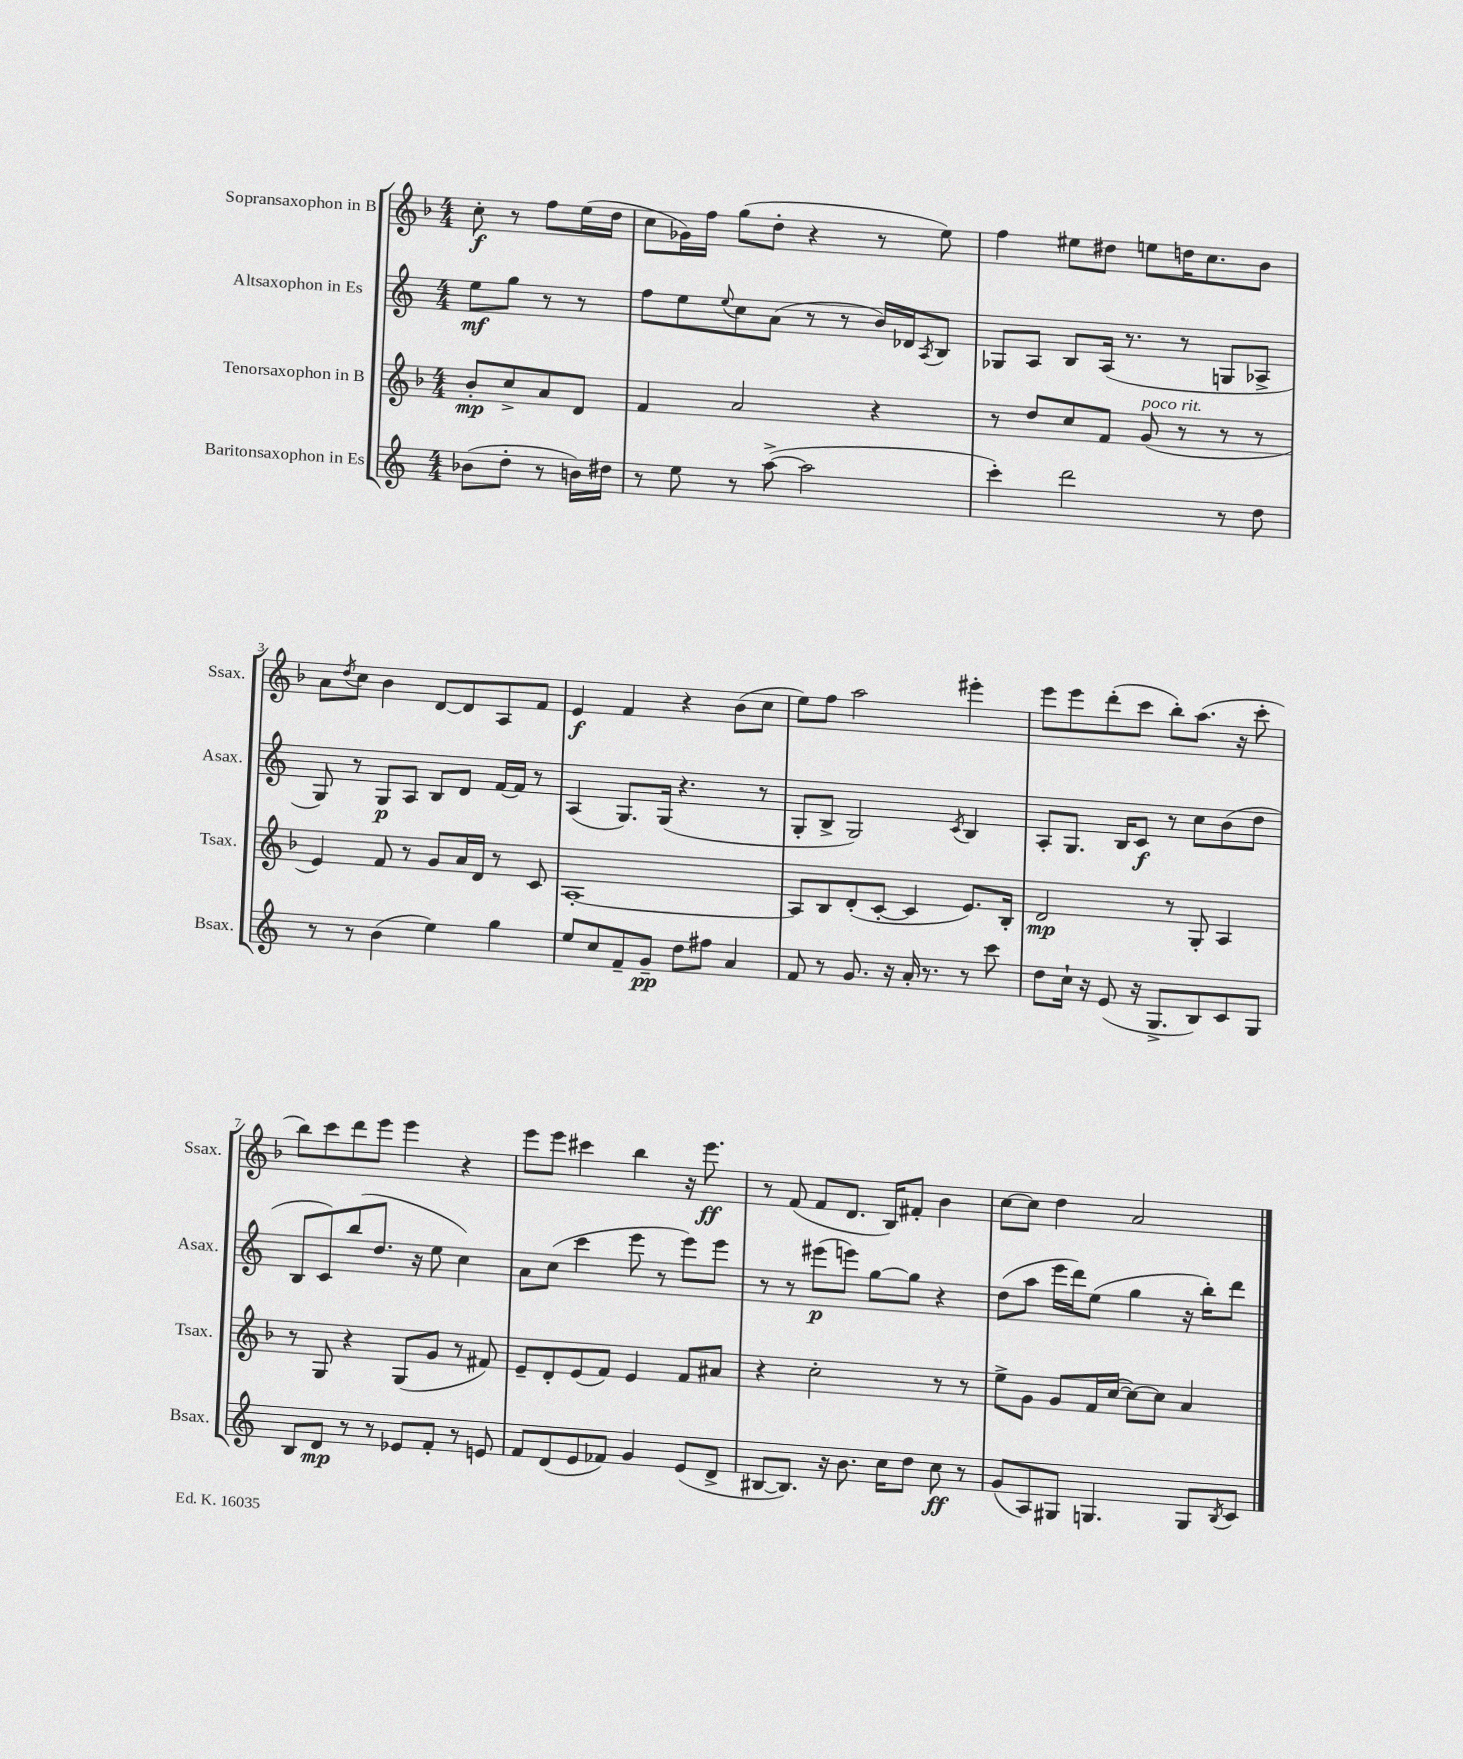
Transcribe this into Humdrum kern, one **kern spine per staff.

**kern	**dynam	**kern	**dynam	**kern	**dynam	**kern	**dynam
*part4	*part4	*part3	*part3	*part2	*part2	*part1	*part1
*staff4	*staff4	*staff3	*staff3	*staff2	*staff2	*staff1	*staff1
*I"Baritonsaxophon in Es	*	*I"Tenorsaxophon in B	*	*I"Altsaxophon in Es	*	*I"Sopransaxophon in B	*
*I'Bsax.	*	*I'Tsax.	*	*I'Asax.	*	*I'Ssax.	*
*clefG2	*	*clefG2	*	*clefG2	*	*clefG2	*
*k[]	*	*k[b-]	*	*k[]	*	*k[b-]	*
*M4/4	*	*M4/4	*	*M4/4	*	*M4/4	*
=	=	=	=	=	=	=	=
(8b-X\L	.	8b-'/L	mp	8ee\L	mf	8cc'\	f
8dd'\J	.	8cc^/	.	8gg\J	.	8r	.
8r	.	8a/	.	8r	.	8ff\L	.
16bn\LL)	.	8d/J	.	8r	.	(16ee\L	.
16dd#X\JJ	.	.	.	.	.	16dd\JJ	.
=1	=1	=1	=1	=1	=1	=1	=1
8r	.	4f/	.	8ff\L	.	8cc\L	.
8ee\	.	.	.	8ee\	.	16g-X\L)	.
.	.	.	.	.	.	16ff\JJ	.
.	.	.	.	8qqee/	.	.	.
8r	.	2a/	.	8cc\	.	(8gg\L	.
([8aa^\	.	.	.	(8a\J	.	8dd'\J	.
2aa\]	.	.	.	8r	.	4r	.
.	.	.	.	8r	.	.	.
.	.	4r	.	16b/LL)	.	8r	.
.	.	.	.	16d-X/J	.	.	.
.	.	.	.	8qA/	.	.	.
.	.	.	.	8B/J	.	8ee\)	.
=2	=2	=2	=2	=2	=2	=2	=2
4ccc'\)	.	8r	.	8G-X/L	.	4ff\	.
.	.	8dd/L	.	8A/J	.	.	.
2ddd\	.	8cc/	.	8B/L	.	8ee#X\L	.
.	.	8f/J	.	(16A/Jk	.	8dd#X\J	.
.	.	.	.	8.r	.	.	.
!	!	!LO:TX:a:i:t=poco rit.	!	!	!	!	!
.	.	(8g/	.	.	.	8een\L	.
.	.	8r	.	8r	.	16ddn\K	.
.	.	.	.	.	.	8.cc\	.
8r	.	8r	.	8Gn/L	.	.	.
8dd\	.	8r	.	8A-X^/J	.	8b-\J	.
!!LO:LB:g=z
=3	=3	=3	=3	=3	=3	=3	=3
8r	.	4e/)	.	8G/)	.	8a\L	.
.	.	.	.	.	.	8qdd/	.
8r	.	.	.	8r	.	8cc\J	.
(4b\	.	8f/	.	8G/L	p	4b-\	.
.	.	8r	.	8A/J	.	.	.
4ee\)	.	8g/L	.	8B/L	.	[8d/L	.
.	.	16a/L	.	8d/J	.	8d/]	.
.	.	16d/JJ	.	.	.	.	.
4gg\	.	8r	.	[16f/LL	.	8A/	.
.	.	.	.	16f/JJ]	.	.	.
.	.	8c/	.	8r	.	8f/J	.
=4	=4	=4	=4	=4	=4	=4	=4
8ee/L	.	[1A'	.	(4A/	.	4e/	f
8cc/	.	.	.	.	.	.	.
8f~/	.	.	.	8.G/L)	.	4f/	.
8g~/J	pp	.	.	.	.	.	.
.	.	.	.	(16G/Jk	.	.	.
8dd\L	.	.	.	4.r	.	4r	.
8ff#X\J	.	.	.	.	.	.	.
4a/	.	.	.	.	.	(8b-\L	.
.	.	.	.	8r	.	8cc\J	.
=5	=5	=5	=5	=5	=5	=5	=5
8f/	.	8A/L]	.	8G'/L	.	8ee\L)	.
8r	.	8B-/	.	8B^/J	.	8ff\J	.
8.g/	.	(8d'/	.	2G/)	.	2aa\	.
.	.	[8c'/J	.	.	.	.	.
16r	.	.	.	.	.	.	.
16a'/	.	4c/]	.	.	.	.	.
8.r	.	.	.	.	.	.	.
.	.	.	.	8qc/	.	.	.
8r	.	8.e/L)	.	4B/	.	4eee#X'\	.
8ccc\	.	.	.	.	.	.	.
.	.	16B-'/Jk	.	.	.	.	.
=6	=6	=6	=6	=6	=6	=6	=6
8dd\L	.	2d/	mp	8A'/L	.	8eee\L	.
16cc`\Jk	.	.	.	8.G/J	.	8eee\	.
16r	.	.	.	.	.	.	.
(8e/	.	.	.	.	.	(8ddd'\	.
.	.	.	.	16B/KL	.	.	.
16r	.	.	.	8c/J	f	8ccc\J	.
8.G^/L	.	.	.	.	.	.	.
.	.	8r	.	8r	.	8bb-'\L)	.
8B/)	.	8G'/	.	8cc\L	.	(8.aa\J	.
8c/	.	4A/	.	(8b\	.	.	.
.	.	.	.	.	.	16r	.
8G/J	.	.	.	8dd\J	.	8ccc'\	.
!!LO:LB:g=z
=7	=7	=7	=7	=7	=7	=7	=7
8B/L	.	8r	.	8B/L	.	8bb-\L)	.
8d/J	mp	8G/	.	8c/)	.	8ccc\	.
8r	.	4r	.	(8bb/	.	8ddd\	.
8r	.	.	.	8.dd/J	.	8eee\J	.
8e-X/L	.	(8G/L	.	.	.	4eee\	.
.	.	.	.	16r	.	.	.
8f'/J	.	8g/J	.	8ee\	.	.	.
8r	.	8r	.	4cc\)	.	4r	.
8en/	.	8f#X/)	.	.	.	.	.
=8	=8	=8	=8	=8	=8	=8	=8
8f/L	.	8e~/L	.	8a\L	.	8eee\L	.
(8d/	.	8d'/	.	(8cc\J	.	8eee\J	.
8e/	.	(8e/	.	4ccc\	.	4ccc#X\	.
8f-X/J)	.	8f/J)	.	.	.	.	.
4g/	.	4e/	.	8eee\	.	4bb-\	.
.	.	.	.	8r	.	.	.
(8e/L	.	8f/L	.	8eee\L)	.	16r	.
.	.	.	.	.	.	8.eee\	ff
8d^/J	.	8a#X/J	.	8eee\J	.	.	.
=9	=9	=9	=9	=9	=9	=9	=9
[8B#X/L	.	4r	.	8r	.	8r	.
8.B#/J])	.	.	.	8r	.	(8f/	.
.	.	2cc'\	.	(8eee#X\L	p	8f/L	.
16r	.	.	.	.	.	.	.
8.b\	.	.	.	8eeen\J)	.	8.d/J	.
.	.	.	.	[8gg\L	.	.	.
16cc\KL	.	.	.	.	.	16B-/KL)	.
8dd\J	.	.	.	8gg\J]	.	8f#X'/J	.
8cc\	ff	8r	.	4r	.	4b-\	.
8r	.	8r	.	.	.	.	.
=10	=10	=10	=10	=10	=10	=10	=10
(8g/L	.	8ee^\L	.	(8dd\L	.	[8cc\L	.
8A/)	.	8g\J	.	8aa\J	.	8cc\J]	.
8G#X/J	.	8g/L	.	16eee\LL	.	4dd\	.
.	.	.	.	16ddd\J)	.	.	.
4.Gn/	.	16f/L	.	(8ee\J	.	.	.
.	.	([16cc/JJ	.	.	.	.	.
.	.	8cc\L_)	.	4gg\	.	2a/	.
.	.	8cc\J]	.	.	.	.	.
8G/L	.	4a/	.	16r	.	.	.
.	.	.	.	16bb'\KL)	.	.	.
8qB/	.	.	.	.	.	.	.
8c/J	.	.	.	8ddd\J	.	.	.
==	==	==	==	==	==	==	==
*-	*-	*-	*-	*-	*-	*-	*-
